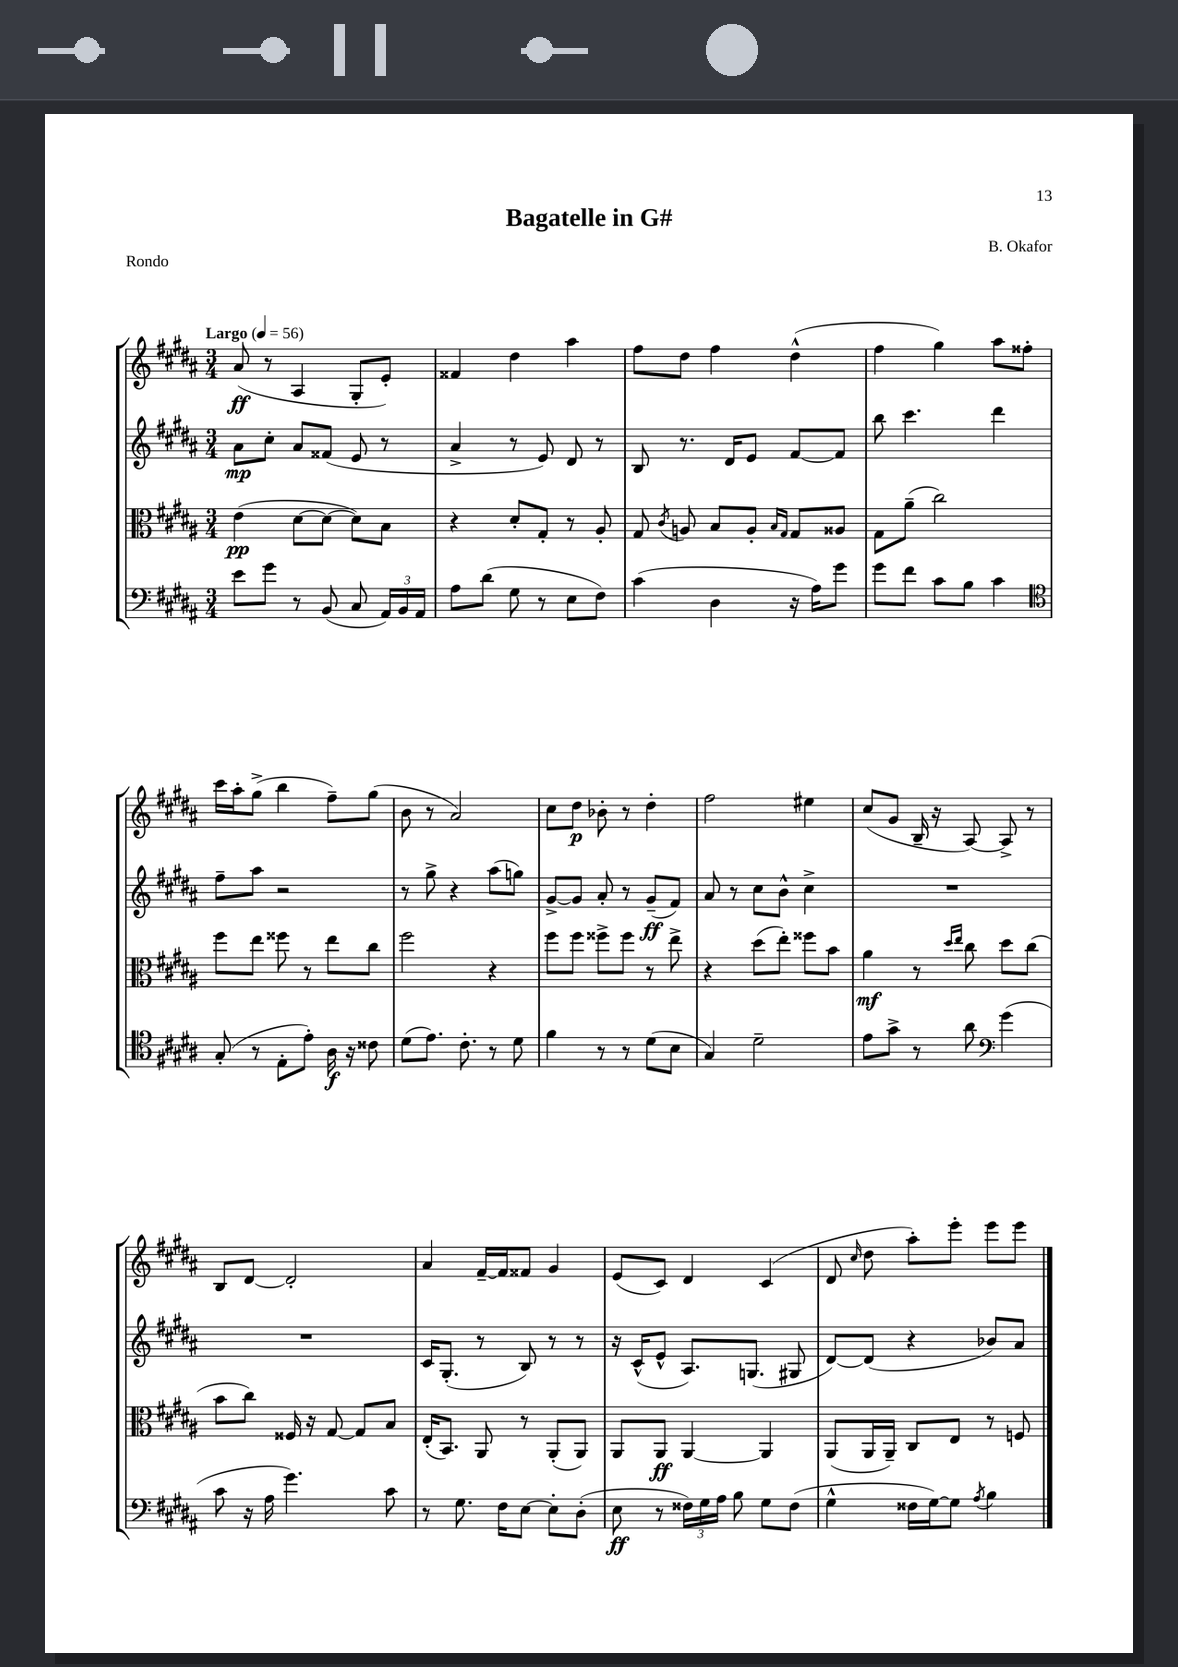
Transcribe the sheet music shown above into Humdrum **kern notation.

**kern	**kern	**kern	**kern
*staff4	*staff3	*staff2	*staff1
*clefF4	*clefC3	*clefG2	*clefG2
*k[f#c#g#d#a#]	*k[f#c#g#d#a#]	*k[f#c#g#d#a#]	*k[f#c#g#d#a#]
*M3/4	*M3/4	*M3/4	*M3/4
*MM56	*MM56	*MM56	*MM56
8e	(4e	8a#	(8a#
8g#	.	8cc#'	8r
8r	[8d#	8a#	4A#
(8BB	8d#_	(8f##	.
8C#	8d#])	8e	8G#'
24AA#)	8B	8r	8e')
24BB	.	.	.
24AA#	.	.	.
=	=	=	=
8A#	4r	4a#^	4f##
(8d#	.	.	.
8G#	8d#'	8r	4dd#
8r	8G#'	8e)	.
8E	8r	8d#	4aa#
8F#)	8A#'	8r	.
=	=	=	=
(4c#	8G#	8B	8ff#
.	8qc#	.	.
.	8A	8.r	8dd#
4D#	8B	.	4ff#
.	.	16d#	.
.	8A'	8e	.
.	16qqB	.	.
.	16qqG#	.	.
16r	8G#	[8f#	(4dd#^^
16A#)	.	.	.
8g#	8A##	8f#]	.
=	=	=	=
8g#	8G#	8bb	4ff#
8f#	(8a#~	4.ccc#	.
8c#	2cc#)	.	4gg#)
8B	.	.	.
4c#	.	4ddd#	8aa#
.	.	.	8ff##'
=	=	=	=
*clefC4	*	*	*
(8G#'	8ff#	8ff#~	16ccc#
.	.	.	16aa#'
8r	8ee	8aa#	(8gg#^
8E'	8ff##	2r	4bb
8e')	8r	.	.
16A#	8ee	.	8ff#~)
16r	.	.	.
8c##	8cc#	.	(8gg#
=	=	=	=
(8d#	2ff#	8r	8b
8.e)	.	8gg#^	8r
.	.	4r	2a#)
8.c#'	.	.	.
8r	4r	(8aa#	.
8d#	.	8gg)	.
=	=	=	=
4f#	8ff#	[8g#^	8cc#
.	8ff#	8g#]	8dd#
8r	8ff##^	8a#'	8b-'
8r	8ff##	8r	8r
(8d#	8r	(8g#~	4dd#'
8B	8ee^	8f#)	.
=	=	=	=
4G#)	4r	8a#	2ff#
.	.	8r	.
2d#~	(8dd#	8cc#	.
.	8ee')	8b^^	.
.	8ff##	4cc#^	4ee#
.	8b	.	.
=	=	=	=
8e	4a#	2.r	(8cc#
8g#^	.	.	8g#
8r	8r	.	16B~
.	.	.	16r
.	16qqdd#	.	.
.	16qqee	.	.
8a#	8cc#	.	[8A#)
*clefF4	*	*	*
(4g#	8dd#	.	8A#^]
.	(8cc#	.	8r
=	=	=	=
8c#	8b	2.r	8B
16r	8cc#)	.	[8d#
16A#	.	.	.
4.g#)	16F##	.	2d#']
.	16r	.	.
.	[8G#	.	.
.	8G#]	.	.
8c#	8B	.	.
=	=	=	=
8r	(16E'	16c#	4a#
.	8.BB)	(8.G#'	.
8.G#	.	.	.
.	8AA#	8r	[16f#~
16F#	.	.	16f#]
[8E	8r	8B)	8f##
8E']	(8AA#'	8r	4g#
(8D#'	8AA#)	8r	.
=	=	=	=
8E	8AA#	16r	(8e
.	.	(16c#^^	.
8r	8AA#	8e^^	8c#)
24F##)	[4AA#	8.A#)	4d#
24G#	.	.	.
24A#	.	.	.
8B	.	.	.
.	.	(8.G	.
8G#	4AA#]	.	(4c#
(8F##	.	8G#	.
=	=	=	=
4G#^^	(8AA#	[8d#)	8d#
.	.	.	16qqcc#
.	16AA#	(8d#]	8dd#
.	16AA#~)	.	.
16F##	8C#	4r	8aa#')
[16G#)	.	.	.
8G#]	8E	.	8eee'
8qA#	.	.	.
4B	8r	8b-)	8eee
.	8F	8a#	8eee
==	==	==	==
*-	*-	*-	*-
